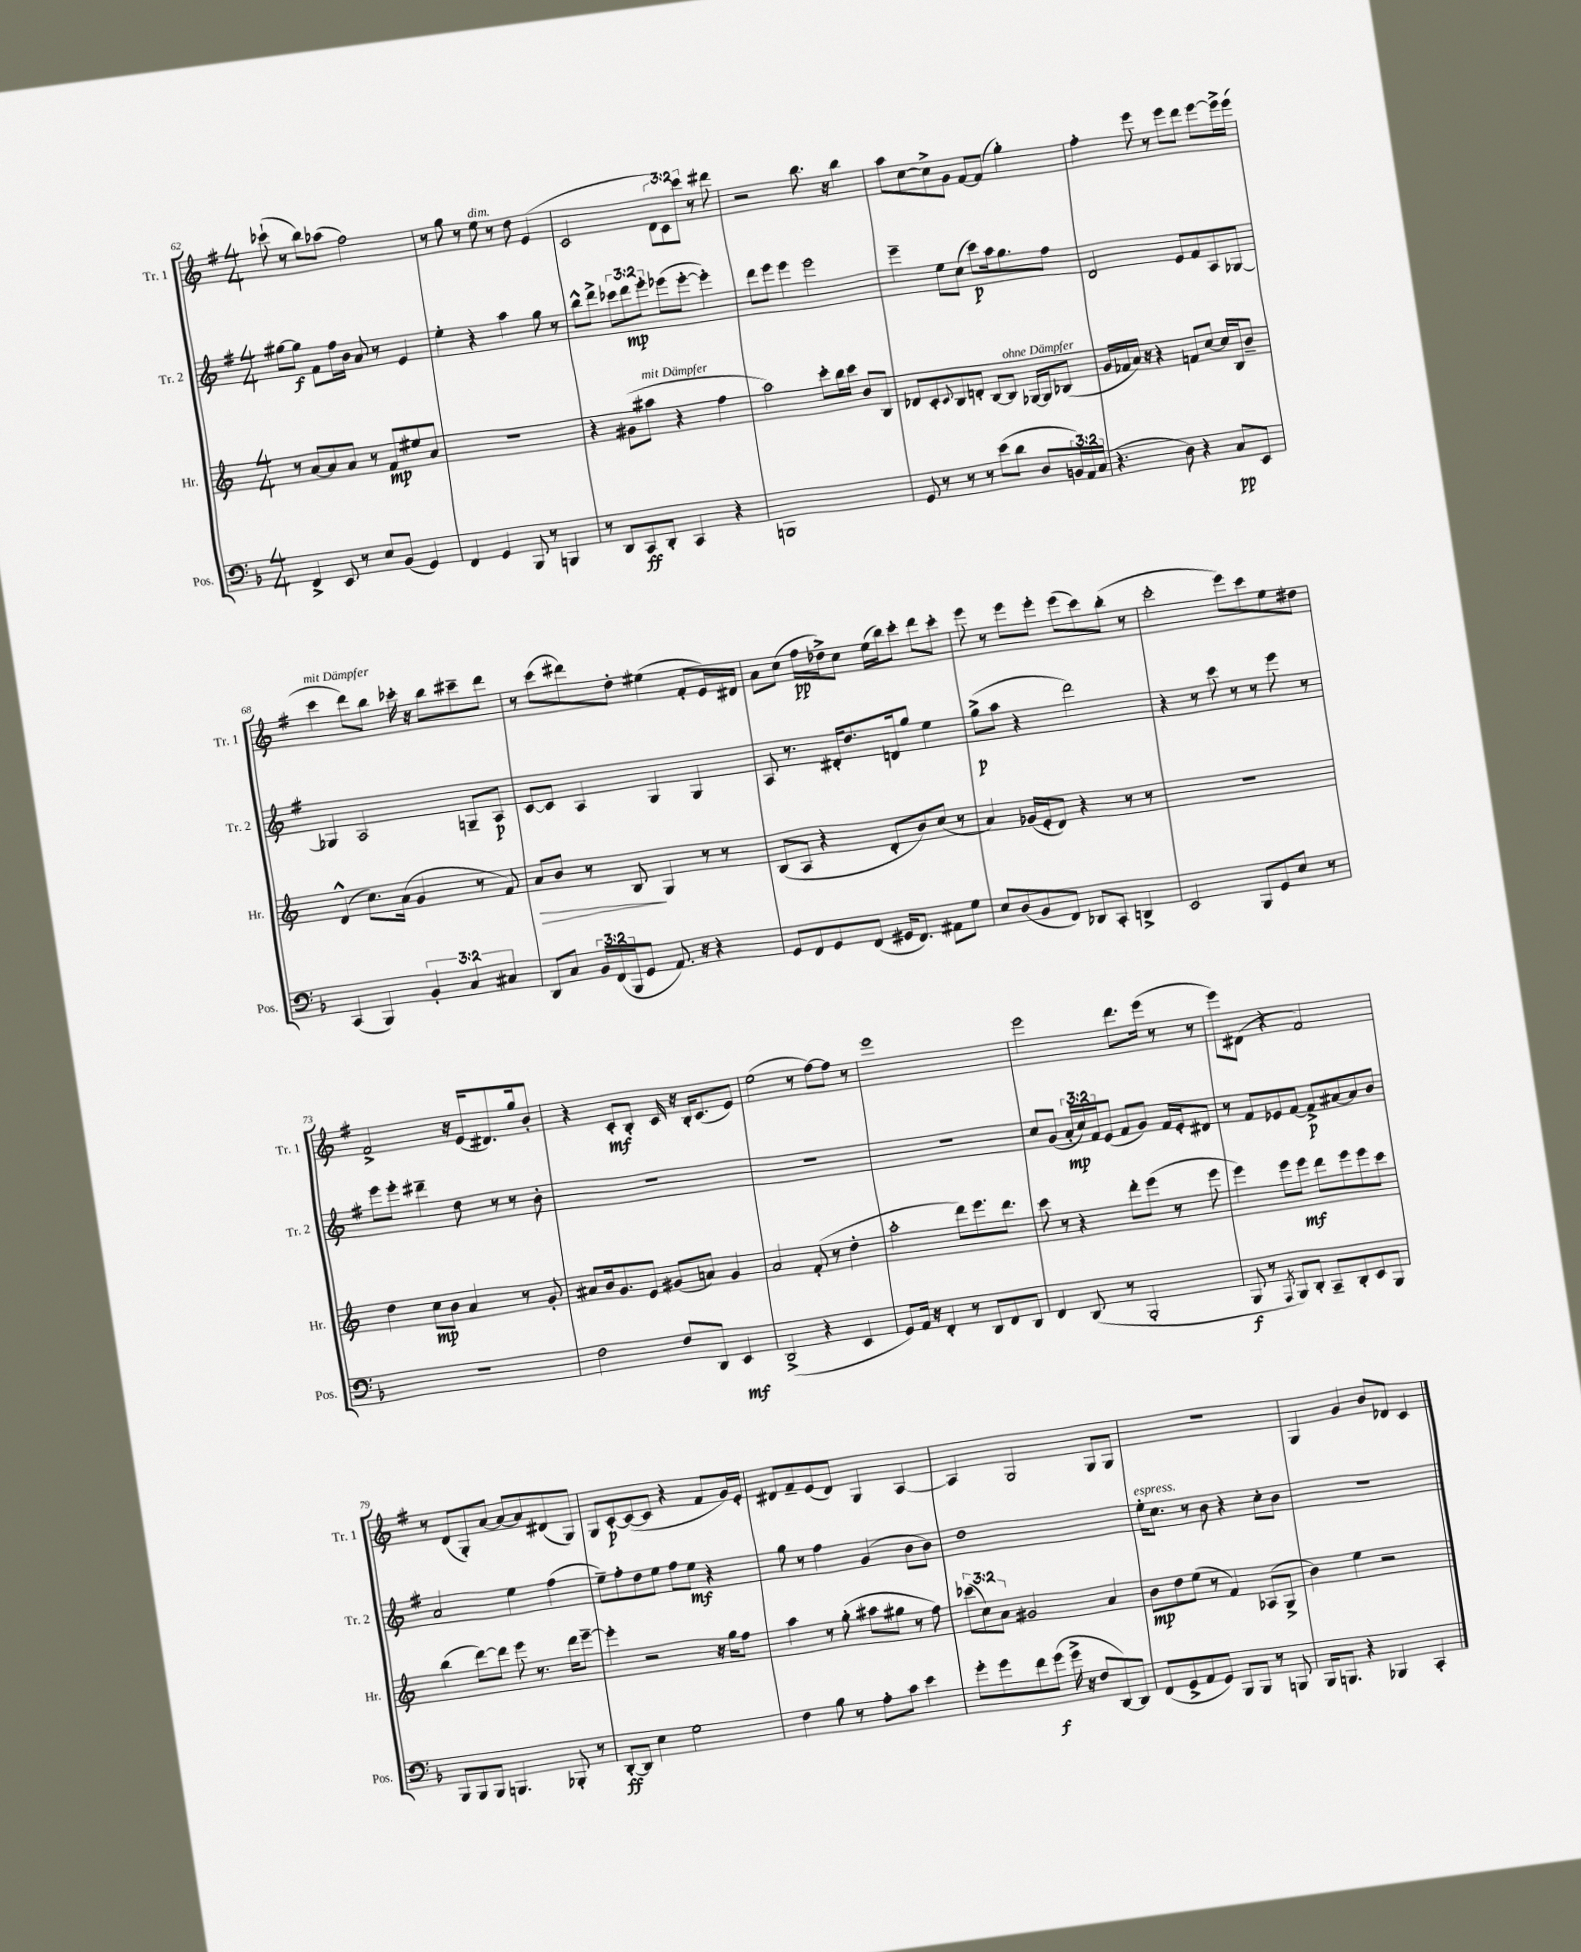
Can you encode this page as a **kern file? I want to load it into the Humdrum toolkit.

**kern	**dynam	**kern	**dynam	**kern	**dynam	**kern	**dynam
*part4	*part4	*part3	*part3	*part2	*part2	*part1	*part1
*staff4	*staff4	*staff3	*staff3	*staff2	*staff2	*staff1	*staff1
*I"Pos.	*	*I"Hr.	*	*I"Tr. 2	*	*I"Tr. 1	*
*I'Pos.	*	*I'Hr.	*	*I'Tr. 2	*	*I'Tr. 1	*
*clefF4	*	*clefG2	*	*clefG2	*	*clefG2	*
*k[b-]	*	*k[]	*	*k[f#]	*	*k[f#]	*
*M4/4	*	*M4/4	*	*M4/4	*	*M4/4	*
=62	=62	=62	=62	=62	=62	=62	=62
4FF^/	.	8r	.	[8gg#X\L	.	(8ccc-X`\	.
.	.	[8a/L	.	8gg#\J]	f	8r	.
8EE/	.	8a/]	.	8f#\L	.	8bb\L)	.
8r	.	8a/J	.	16ff#\L	.	(8aa-X\J	.
.	.	.	.	16b\JJ	.	.	.
8E/L	.	8r	.	8a/	.	2ff#\)	.
(8BB-/J	.	8f/L	mp	8r	.	.	.
4GG/)	.	8ee#X/	.	4e/	.	.	.
.	.	8a/J	.	.	.	.	.
=63	=63	=63	=63	=63	=63	=63	=63
4FF/	.	1r	.	4ee'\	.	8r	.
.	.	.	.	.	.	8gg\	.
4GG/	.	.	.	4r	.	8r	.
!	!	!	!	!	!	!LO:TX:a:i:t=dim.	!
.	.	.	.	.	.	8ee\	.
8BBB-/	.	.	.	4aa\	.	8r	.
8r	.	.	.	.	.	8dd\	.
4BBBn/	.	.	.	8gg\	.	(4e/	.
.	.	.	.	8r	.	.	.
=64	=64	=64	=64	=64	=64	=64	=64
8r	.	4r	.	8bb^^\L	.	2c/	.
8DD/L	.	.	.	8ddd^\J	.	.	.
8CC/	ff	(8g#X\L	.	12ccc-X\L	.	.	.
.	.	.	.	12ddd\	mp	.	.
!	!	!LO:TX:a:i:t=mit Dämpfer	!	!	!	!	!
8DD'/J	.	8aa#X\J	.	.	.	.	.
.	.	.	.	12eee'\J	.	.	.
4CC/	.	4r	.	(8eee-X\L	.	12d\L	.
.	.	.	.	.	.	12c\)	.
.	.	.	.	[8eee-'\J	.	.	.
.	.	.	.	.	.	12ccc\J	.
4r	.	4ff\	.	4eee-'\])	.	8r	.
.	.	.	.	.	.	8ddd#X\	.
=65	=65	=65	=65	=65	=65	=65	=65
1BBBn	.	2aa\)	.	8ddd\L	.	2r	.
.	.	.	.	8eee\J	.	.	.
.	.	.	.	4eee\	.	.	.
.	.	8ccc'\L	.	2eee\	.	8.bb\	.
.	.	16bb\L	.	.	.	.	.
.	.	16ccc\JJ	.	.	.	16r	.
.	.	8b/L	.	.	.	4bb\	.
.	.	8B/J	.	.	.	.	.
=66	=66	=66	=66	=66	=66	=66	=66
8GG/	.	8d-X/L	.	4eee~\	.	8aa\L	.
8r	.	8c'/	.	.	.	[8cc\	.
.	.	8qqc/	.	.	.	.	.
8r	.	8B/	.	8ee\L	.	8cc^\]	.
8r	.	8dn'/J	.	(8cc\J	.	8g\J	.
(8e\L	.	[8B/L	.	8ccc\L)	p	[8f#/L	.
!	!	!LO:TX:a:i:t=ohne Dämpfer	!	!	!	!	!
8d\J	.	8B/J]	.	16aa\k	.	(8f#/J]	.
.	.	.	.	8.gg\	.	.	.
8D/L	.	[16G-X/LL	.	.	.	4gg'\)	.
.	.	16G-/J]	.	.	.	.	.
24BBn/L)	.	(8B-X/J	.	8ff#\J	.	.	.
24AA/	.	.	.	.	.	.	.
(24C/JJ	.	.	.	.	.	.	.
=67	=67	=67	=67	=67	=67	=67	=67
4.r	.	16g/LL	.	2d/	.	4ff#'\	.
.	.	16f-X/	.	.	.	.	.
.	.	16a/JJ)	.	.	.	.	.
.	.	16r	.	.	.	.	.
.	.	4r	.	.	.	8eee\	.
8D\)	.	.	.	.	.	8r	.
4r	.	8fn/L	.	8e/L	.	8eee\L	.
.	.	[8cc/J	.	8f#/	.	8ddd\J	.
8C/L	pp	16cc/LL]	.	8A/	.	[8eee\L	.
.	.	16B/J	.	.	.	.	.
8EE/J	.	8b~/J	.	[8G-X/J	.	16eee^\L]	.
.	.	.	.	.	.	(16eee\JJ	.
!!LO:LB:g=z
=68	=68	=68	=68	=68	=68	=68	=68
!	!	!	!	!	!	!LO:TX:a:i:t=mit Dämpfer	!
(4CC/	.	(4d^^/	.	4G-X/]	.	4ccc\	.
4BBB-/)	.	8.cc\L)	.	2A/	.	8ddd\L)	.
.	.	.	.	.	.	8bb\J	.
.	.	(16a\Jk	.	.	.	.	.
6BB-'/	.	4g/	.	.	.	16ccc-X'\	.
.	.	.	.	.	.	16r	.
.	.	.	.	.	.	8bb\L	.
6C/	.	.	.	.	.	.	.
.	.	8r	.	8Gn~/L	.	8ccc#X~\	.
6C#X/	.	.	.	.	.	.	.
.	.	8f/)	.	8A/J	p	8ddd\J	.
=69	=69	=69	=69	=69	=69	=69	=69
!	!	!	!LO:HP:b	!	!	!	!
8DD/L	.	8a/L	>	[8c/L	.	8r	.
8C/J	.	8b/J	.	8c/J]	.	(8ccc\L	.
24BB-/LL	.	8r	.	4A/	.	8ddd#X\)	.
(24FF/	.	.	.	.	.	.	.
24BBB-/J	.	.	.	.	.	.	.
8GG/J	.	8B/	.	.	.	8dd'\J	.
8.AA/)	.	4G/	]	4G/	.	(4ee#X\	.
16r	.	.	.	.	.	.	.
4r	.	8r	.	4G/	.	8f#'/L	.
.	.	8r	.	.	.	16e/L)	.
.	.	.	.	.	.	16d#X/JJ	.
=70	=70	=70	=70	=70	=70	=70	=70
8GG/L	.	(8B/L	.	8A/	.	8a\L	.
8FF/	.	8A/J	.	8.r	.	(8cc\J	.
8GG/	.	4r	.	.	.	16ff#\LL	pp
.	.	.	.	16d#X'/KL	.	16dd-X^\J)	.
(8FF/J	.	.	.	8.dd/	.	8cc\J	.
16GG#X/KL	.	8d'/L	.	.	.	(16ee\LL	.
8.FF/J)	.	.	.	16dn/k	.	16bb\J)	.
.	.	8b/)	.	8gg/J	.	8ccc'\J	.
8AA#X\L	.	(8cc/J	.	4ee\	.	8ddd\L	.
8G\J	.	8r	.	.	.	8ccc'\J	.
=71	=71	=71	=71	=71	=71	=71	=71
8E/L	.	4a/)	.	(8gg^\L	p	8eee\	.
(8D/	.	.	.	8aa\J	.	8r	.
8BB-/	.	(16g-X/LL	.	4r	.	8eee\L	.
.	.	16e'/J	.	.	.	.	.
8FF/J)	.	8d/J)	.	.	.	8eee'\J	.
8DD-X/L	.	4r	.	2ddd\)	.	(8eee\L	.
8CC'/J	.	.	.	.	.	8ccc\)	.
4DDn^/	.	8r	.	.	.	(8bb'\J	.
.	.	8r	.	.	.	8r	.
=72	=72	=72	=72	=72	=72	=72	=72
2EE/	.	1r	.	4r	.	2ccc'\	.
.	.	.	.	8r	.	.	.
.	.	.	.	8ccc\	.	.	.
8BBB-/L	.	.	.	8r	.	8eee\L)	.
8GG/	.	.	.	8r	.	8ccc\	.
8E/J	.	.	.	8eee\	.	8ee\	.
8r	.	.	.	8r	.	8dd#X\J	.
!!LO:LB:g=z
=73	=73	=73	=73	=73	=73	=73	=73
1r	.	4dd\	.	8eee\L	.	2f#^/	.
.	.	.	.	8eee'\J	.	.	.
.	.	8cc\L	mp	4ddd#X~\	.	.	.
.	.	8b\J	.	.	.	.	.
.	.	4a/	.	8dd\	.	16r	.
.	.	.	.	.	.	(16e/KL	.
.	.	.	.	8r	.	8.d#X/)	.
.	.	8r	.	8r	.	.	.
.	.	.	.	.	.	16gg/k	.
.	.	8g'/	.	8b'\	.	8b'/J	.
=74	=74	=74	=74	=74	=74	=74	=74
2F\	.	8a#X/L	.	1r	.	4r	.
.	.	16b/k	.	.	.	.	.
.	.	8.g/	.	.	.	.	.
.	.	.	.	.	.	8c'/L	mf
.	.	8e/J	.	.	.	8B'/J	.
8F/L	.	(8g#X/L	.	.	.	16c/	.
.	.	.	.	.	.	16r	.
8DD/J	.	8an/J)	.	.	.	16B'/KL	.
.	.	.	.	.	.	(8.c/	.
4EE/	mf	4g#/	.	.	.	.	.
.	.	.	.	.	.	8e/J)	.
=75	=75	=75	=75	=75	=75	=75	=75
(2DD^/	.	2a/	.	1r	.	(2ee\	.
4r	.	(8f'/	.	.	.	8r	.
.	.	8r	.	.	.	[8ff#\L)	.
4EE/	.	4dd'\	.	.	.	8ff#\J]	.
.	.	.	.	.	.	8r	.
=76	=76	=76	=76	=76	=76	=76	=76
8GG/L)	.	2aa'\	.	1r	.	1eee	.
16AA/Jk	.	.	.	.	.	.	.
16r	.	.	.	.	.	.	.
4FF'/	.	.	.	.	.	.	.
8r	.	8ddd\L)	.	.	.	.	.
8DD/L	.	8.eee\	.	.	.	.	.
8FF/	.	.	.	.	.	.	.
.	.	8.ddd\J	.	.	.	.	.
8DD/J	.	.	.	.	.	.	.
=77	=77	=77	=77	=77	=77	=77	=77
4FF/	.	8ccc\	.	8cc/L	.	2eee\	.
.	.	8r	.	(8g/J	.	.	.
(8DD/	.	4r	.	24a'/LL	mp	.	.
.	.	.	.	24cc/)	.	.	.
.	.	.	.	24f#/J	.	.	.
8r	.	.	.	(8e/J	.	.	.
2BBB-'/	.	8ddd'\L	.	8f#/L	.	8.ddd\L	.
.	.	(8eee\J	.	8g/J)	.	.	.
.	.	.	.	.	.	(16eee\Jk	.
.	.	8r	.	16f#/LL	.	8r	.
.	.	.	.	16e'/J	.	.	.
.	.	8eee\	.	8d#X/J	.	8r	.
=78	=78	=78	=78	=78	=78	=78	=78
8BBB-/	f	4eee\)	.	8r	.	8eee\L)	.
8r	.	.	.	8f#/L	.	(8d#X\J	.
8qAAA/	.	.	.	.	.	.	.
8BBB-/L)	.	8eee\L	.	8e-X/	.	4r	.
8DD'/J	.	8eee\J	mf	[8f#/J	.	.	.
8CC~/L	.	8ddd\L	.	8f#^/L]	p	2f#/)	.
8DD'/	.	8eee\	.	[8a#X/	.	.	.
8EE/	.	8eee\	.	8a#/]	.	.	.
8BBB-/J	.	8ccc\J	.	8b/J	.	.	.
!!LO:LB:g=z
=79	=79	=79	=79	=79	=79	=79	=79
8BBB-/L	.	(4bb\	.	2a/	.	8r	.
8BBB-/	.	.	.	.	.	(8d/L	.
8BBB-/J	.	[8ddd\L)	.	.	.	8G'/)	.
4.BBBn/	.	8ddd\J]	.	.	.	[8a/J	.
.	.	8eee\	.	4ee\	.	8a/L_	.
.	.	8.r	.	.	.	8a/]	.
8BBB-X'/	.	.	.	(4ff#\	.	(8d#X/	.
.	.	16ddd\KL	.	.	.	.	.
8r	.	[8eee~\J	.	.	.	8G/J)	.
=80	=80	=80	=80	=80	=80	=80	=80
[8DD'/L	ff	4eee'\]	.	8ee~\L)	.	8G/L	.
8DD/J]	.	.	.	8ff#'\	.	[8c'/	p
4E\	.	2r	.	8dd\	.	(8c/_	.
.	.	.	.	8ee\J	.	8c/J]	.
2G\	.	.	.	8ff#\L	.	4r	.
.	.	.	.	8ee\J	mf	.	.
.	.	16r	.	4r	.	8f#/L	.
.	.	16gg\KL	.	.	.	.	.
.	.	8ff\J	.	.	.	16g/L)	.
.	.	.	.	.	.	16e'/JJ	.
=81	=81	=81	=81	=81	=81	=81	=81
4F\	.	4aa\	.	8gg\	.	8d#X/L	.
.	.	.	.	8r	.	8f#~/	.
8B-\	.	8r	.	4ff#\	.	(8e/	.
8r	.	(8gg'\	.	.	.	8d#/J)	.
8A'\L	.	8aa#X\L	.	(4g/	.	4G/	.
8c\J	.	8gg#X\J	.	.	.	.	.
4e\	.	8r	.	8b\L	.	[4A/	.
.	.	8ff\)	.	8b\J)	.	.	.
=82	=82	=82	=82	=82	=82	=82	=82
8g'\L	.	(12ccc-X\L	.	1dd	.	4A/]	.
.	.	12cc\)	.	.	.	.	.
8g\	.	.	.	.	.	.	.
.	.	12a\J	.	.	.	.	.
8f\	.	2g#X/	.	.	.	2G/	.
(8g\J	f	.	.	.	.	.	.
16g^\	.	.	.	.	.	.	.
16r	.	.	.	.	.	.	.
8F/L	.	.	.	.	.	.	.
[8DD/)	.	4a/	.	.	.	8G/L	.
8DD/J]	.	.	.	.	.	8G/J	.
=83	=83	=83	=83	=83	=83	=83	=83
!	!	!	!	!LO:TX:a:i:t=espress.	!	!	!
(8FF/L	.	8b\L	mp	16ee'\KL	.	1r	.
.	.	.	.	8.cc\J	.	.	.
8GG^/	.	8dd\	.	.	.	.	.
8AA/	.	(8ee\J	.	8r	.	.	.
8GG/J)	.	8r	.	8b\	.	.	.
8BBB-/L	.	4f/)	.	4r	.	.	.
8BBB-/J	.	.	.	.	.	.	.
8r	.	(8A-X/L	.	8cc'\L	.	.	.
8BBBn/	.	8G^/J	.	8b\J	.	.	.
=84	=84	=84	=84	=84	=84	=84	=84
16BBB-/KL	.	4b\)	.	1r	.	4G/	.
8.BBBn/J	.	.	.	.	.	.	.
4r	.	4ee\	.	.	.	4g/	.
4BBB-X/	.	2r	.	.	.	8b/L	.
.	.	.	.	.	.	8d-X/J	.
4CC'/	.	.	.	.	.	4c/	.
==	==	==	==	==	==	==	==
*-	*-	*-	*-	*-	*-	*-	*-
